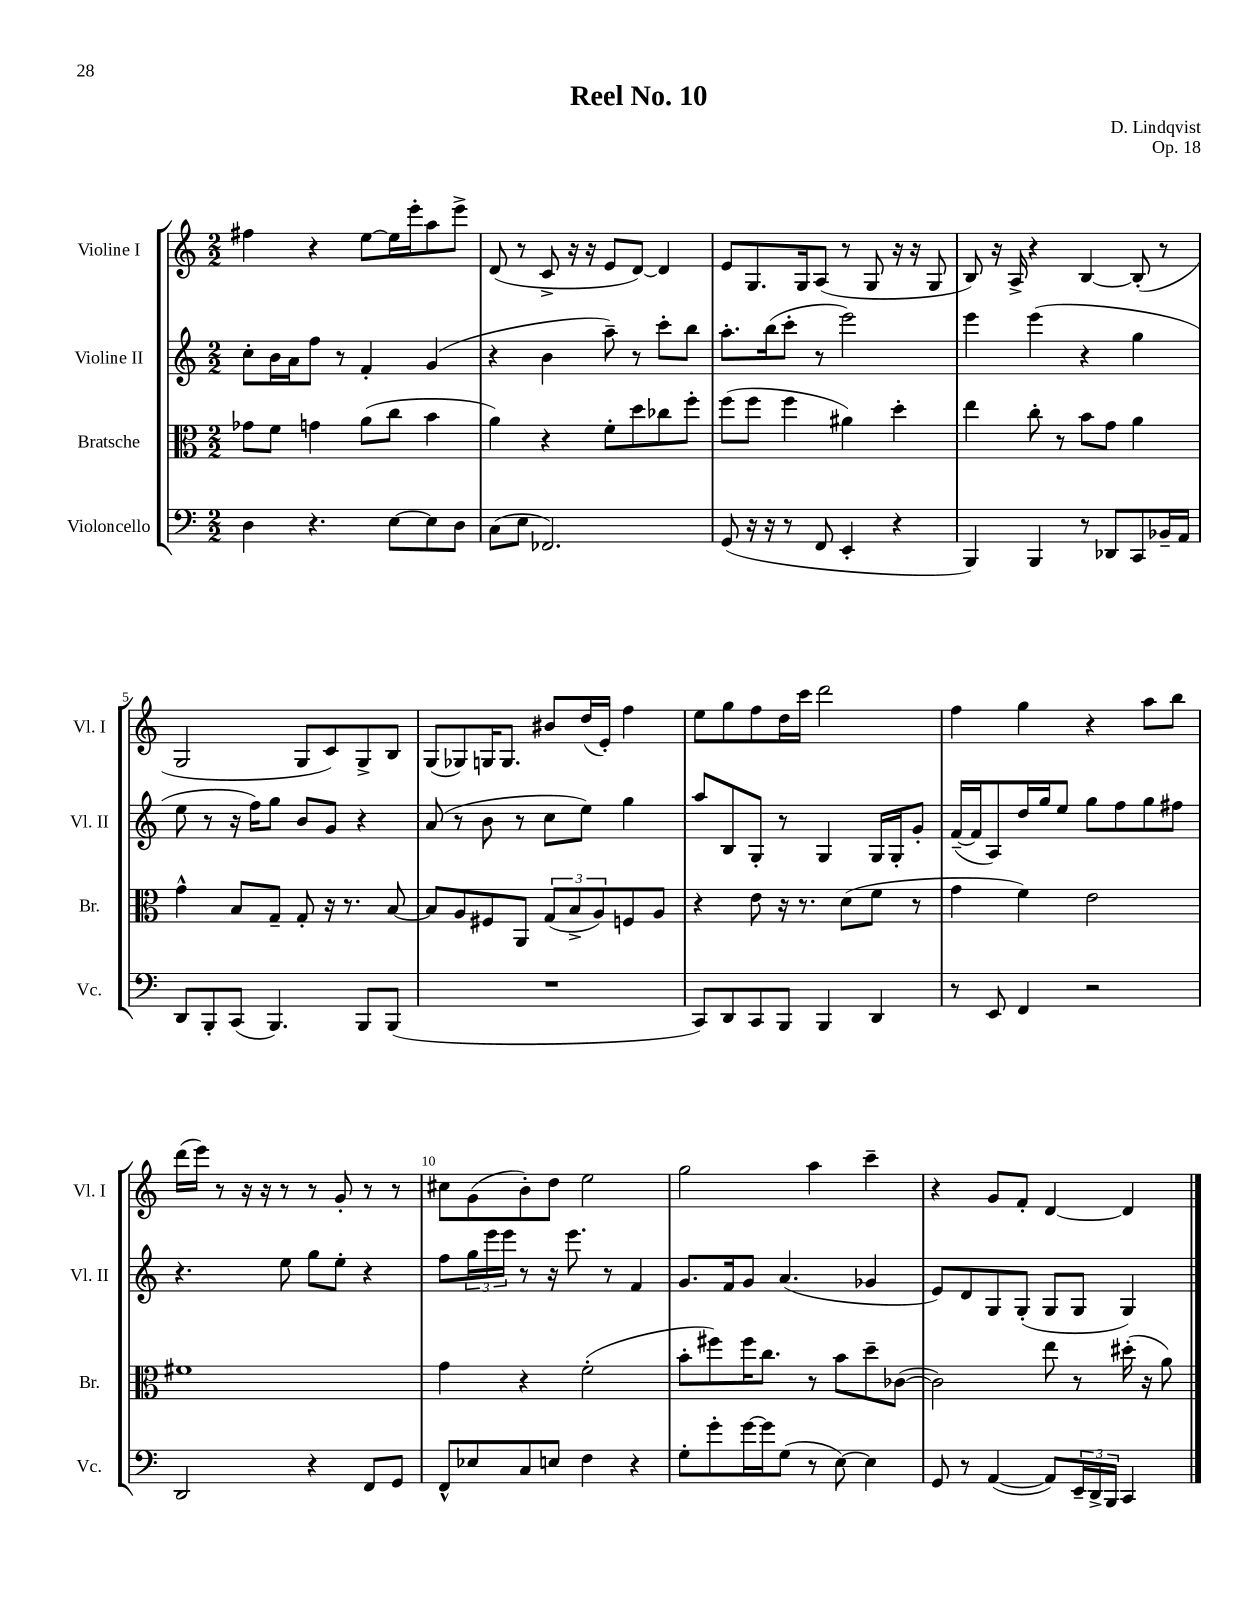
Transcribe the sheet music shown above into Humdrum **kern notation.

**kern	**kern	**kern	**kern
*staff4	*staff3	*staff2	*staff1
*clefF4	*clefC3	*clefG2	*clefG2
*k[]	*k[]	*k[]	*k[]
*M2/2	*M2/2	*M2/2	*M2/2
4D	8g-	8cc'	4ff#
.	8f	16b	.
.	.	16a	.
4.r	4g	8ff	4r
.	.	8r	.
.	(8a	4f'	[8ee
[8E	8cc	.	16ee]
.	.	.	16eee'
8E]	4b	(4g	8aa
8D	.	.	8eee^
=	=	=	=
(8C	4a)	4r	(8d
8E	.	.	8r
2.FF-)	4r	4b	8c^
.	.	.	16r
.	.	.	16r
.	8f'	8aa~)	8e
.	8dd	8r	[8d)
.	8cc-	8ccc'	4d]
.	8ff'	8bb	.
=	=	=	=
(8GG	(8ff	8.aa'	8e
16r	8ff	.	8.G
16r	.	(16bb	.
8r	4ff	8ccc'	.
.	.	.	16G
8FF	.	8r	(8A
4EE'	4a#)	2eee)	8r
.	.	.	8G
4r	4dd'	.	16r
.	.	.	16r
.	.	.	8G
=	=	=	=
4BBB)	4ee	4eee	8B)
.	.	.	16r
.	.	.	16A^
4BBB	8cc'	(4eee	4r
.	8r	.	.
8r	8b	4r	[4B
8DD-	8g	.	.
8CC	4a	4gg	(8B']
16BB-~	.	.	8r
16AA	.	.	.
=	=	=	=
8DD	4g^^	8ee	2G
8BBB'	.	8r	.
(8CC	8B	16r	.
.	.	16ff)	.
4.BBB)	8G~	8gg	.
.	8G'	8b	8G
.	16r	8g	8c)
.	8.r	.	.
8BBB	.	4r	8G^
(8BBB	[8B	.	8B
=	=	=	=
1r	8B]	(8a	(8G
.	8A	8r	8G-)
.	8F#	8b	16G
.	.	.	8.G
.	8AA	8r	.
.	(12G	8cc	8b#
.	12B^	.	.
.	.	8ee)	(16dd
.	12A)	.	.
.	.	.	16e')
.	8F	4gg	4ff
.	8A	.	.
=	=	=	=
8CC)	4r	8aa	8ee
8DD	.	8B	8gg
8CC	8e	8G'	8ff
8BBB	16r	8r	16dd
.	8.r	.	16ccc
4BBB	.	4G	2ddd
.	(8d	.	.
4DD	8f	16G	.
.	.	16G'	.
.	8r	8g'	.
=	=	=	=
8r	4g	([16f~	4ff
.	.	16f]	.
8EE	.	8A)	.
4FF	4f)	16dd	4gg
.	.	16gg	.
.	.	8ee	.
2r	2e	8gg	4r
.	.	8ff	.
.	.	8gg	8aa
.	.	8ff#	8bb
=	=	=	=
2DD	1f#	4.r	(16ddd
.	.	.	16eee)
.	.	.	8r
.	.	.	16r
.	.	.	16r
.	.	8ee	8r
4r	.	8gg	8r
.	.	8ee'	8g'
8FF	.	4r	8r
8GG	.	.	8r
=	=	=	=
8FF^^	4g	8ff	8cc#
8E-	.	24gg	(8g
.	.	24eee	.
.	.	24eee	.
8C	4r	8r	8b')
8E	.	16r	8dd
.	.	8.eee	.
4F	(2f'	.	2ee
.	.	8r	.
4r	.	4f	.
=	=	=	=
8G'	8b'	8.g	2gg
8g'	8ff#)	.	.
.	.	16f	.
[16g	16ff#	8g	.
16g]	8.cc	.	.
(8G	.	(4.a	.
8r	8r	.	4aa
[8E)	8b	.	.
4E]	8dd~	4g-	4ccc~
.	([8c-	.	.
=	=	=	=
8GG	2c-])	8e)	4r
8r	.	8d	.
([4AA	.	8G	8g
.	.	(8G'	8f'
8AA])	8ee	8G	[4d
24EE~	8r	8G	.
24DD^	.	.	.
24BBB	.	.	.
4CC	(16dd#'	4G)	4d]
.	16r	.	.
.	8a)	.	.
==	==	==	==
*-	*-	*-	*-
